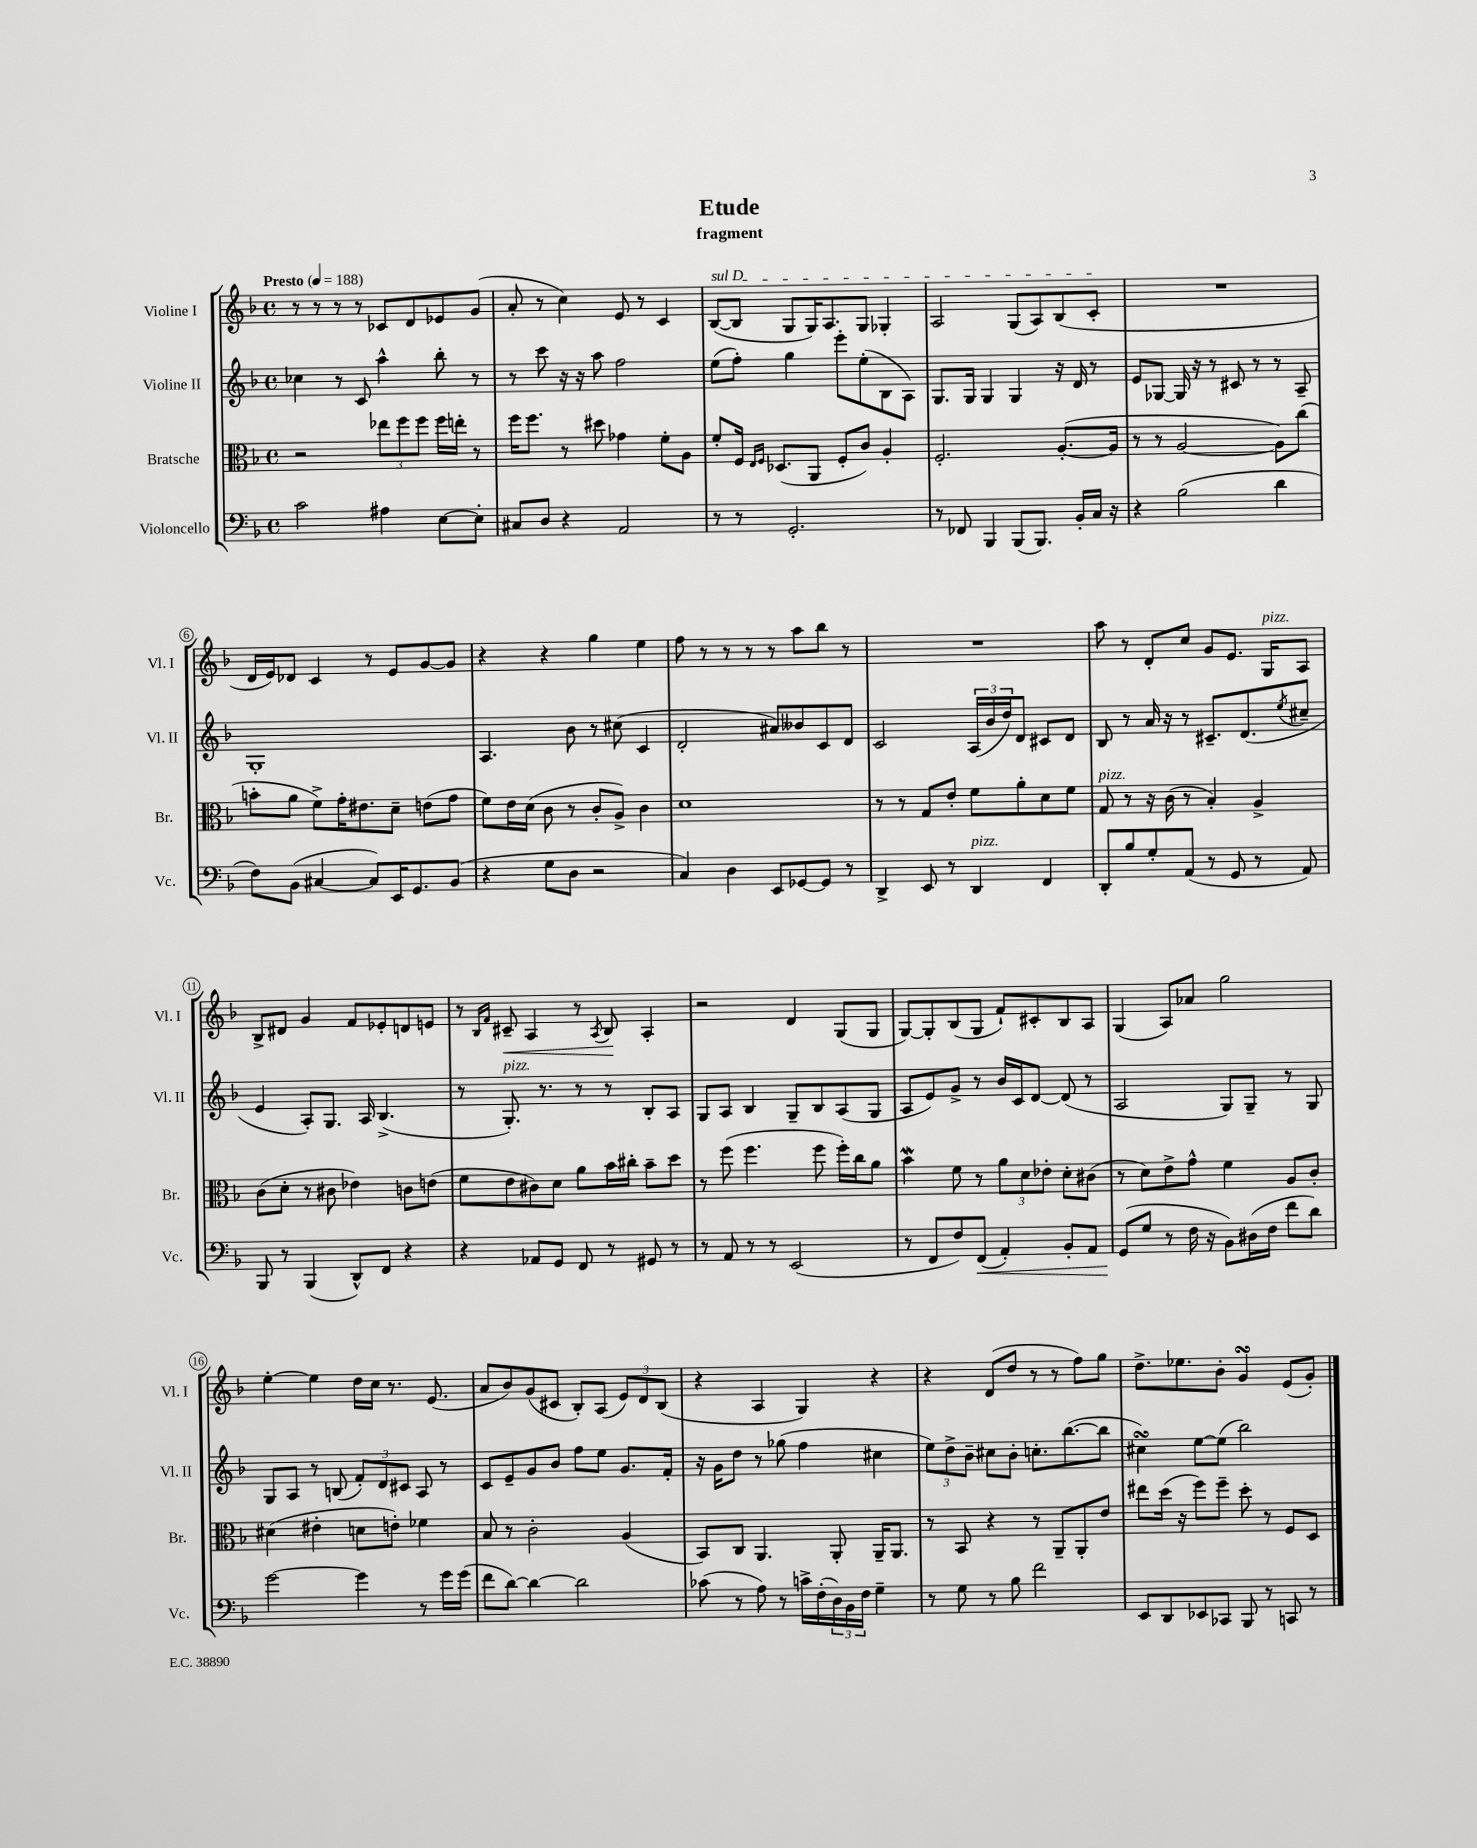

**kern	**kern	**kern	**kern
*staff4	*staff3	*staff2	*staff1
*clefF4	*clefC3	*clefG2	*clefG2
*k[b-]	*k[b-]	*k[b-]	*k[b-]
*M4/4	*M4/4	*M4/4	*M4/4
*met(c)	*met(c)	*met(c)	*met(c)
*MM188	*MM188	*MM188	*MM188
2c	2r	4cc-	8r
.	.	.	8r
.	.	8r	8r
.	.	8c	8r
4A#	12ee-	4aa^^	8c-
.	12ff	.	.
.	.	.	8d
.	12ff	.	.
[8E	16ff	8bb-'	8e-
.	16ee'	.	.
8E']	8r	8r	(8g
=	=	=	=
8C#	16ff	8r	8a'
.	8.ff	.	.
8D	.	8ccc	8r
4r	8r	16r	4cc)
.	.	16r	.
.	8dd#	8aa	.
2AA	4g-	2ff	8e
.	.	.	8r
.	8f'	.	4c
.	8A	.	.
=	=	=	=
8r	8f'	(8ee	([8B-
8r	16F	8ff')	8B-]
.	16qqE	.	.
.	16qqF	.	.
.	(8.D-	.	.
2.GG'	.	4gg	8G
.	8AA	.	16G)
.	.	.	8.A
.	8F'	8eee'	.
.	8c)	(8ee'	8G
.	4A'	8B-	4G-'
.	.	8A)	.
=	=	=	=
8r	2.F'	8.G	2A
8FF-	.	.	.
.	.	16G	.
4BBB-	.	4G	.
(8BBB-	.	4G	(8G
8.BBB-)	.	.	8A)
.	([8.A'	16r	(8B-
16BB-'	.	16d	.
16C	.	8r	8c'
16r	16A]	.	.
=	=	=	=
4r	8r	8e	1r
.	8r	[8G-	.
(2B-	[2A	16G-]	.
.	.	16r	.
.	.	8r	.
.	.	8c#	.
.	.	8r	.
4d	8A])	8r	.
.	(8cc	8A~	.
=	=	=	=
8F)	8b'	1G'	16d
.	.	.	16e)
(8BB-	8a	.	8d-
[4C#	8f^)	.	4c
.	16g'	.	.
.	8.e#	.	.
8C#])	.	.	8r
16EE	8d~	.	8e
8.GG	.	.	.
.	(8e	.	[8g
(8BB-	8g	.	8g]
=	=	=	=
4r	8f)	4.A	4r
.	16e	.	.
.	(16d	.	.
8G	8c	.	4r
8D	8r	8b-	.
2r	8c'	8r	4gg
.	8A^)	(8cc#	.
.	4c	4c	4ee
=	=	=	=
4C)	1d	2d'	8ff
.	.	.	8r
4D	.	.	8r
.	.	.	8r
8EE	.	8a#)	8r
[8GG-	.	8b--	8aa
8GG-]	.	8c	8bb-
8r	.	8d	8r
=	=	=	=
4DD^	8r	2c	1r
.	8r	.	.
8EE	8G	.	.
8r	8e'	.	.
4DD	8f	(24A	.
.	.	24b-	.
.	.	24dd)	.
.	8a'	8d	.
4FF	8d	8c#	.
.	8f	8d	.
=	=	=	=
8DD'	8G	8B-	8aa
8B-	8r	8r	8r
8G'	16r	16a	8d'
.	(16c	16r	.
(8AA	8r	8r	8cc
8r	4B-')	8.c#~	8g
8GG	.	.	8.e
.	.	(8.d	.
8r	4A^	.	.
.	.	.	16G
.	.	8qee	.
8AA)	.	8cc#~	8A
=	=	=	=
8BBB-	(8c	4e	8B-^
8r	8d'	.	8d#
(4BBB-	8r	8A')	4g
.	8c#	8.G	.
8DD^^)	4e-)	.	8f
.	.	16A	.
8FF	.	(4.B-^	8e-'
4r	8c	.	8d
.	(8e	.	8e
=	=	=	=
4r	8f	8r	8r
.	.	.	16qqB-
.	.	.	16qqf
.	8e	8.G')	8c#~
8AA-	8c#)	.	4A
.	.	8.r	.
8GG	8d	.	.
8FF	8a	8r	8r
.	.	.	8qA
8r	16b-	8r	8B-
.	16cc#'	.	.
8GG#	8b-~	8B-'	4A'
8r	8dd	8A	.
=	=	=	=
8r	8r	8G	2r
8AA	(8ff	8A	.
8r	4.ff	4B-	.
8r	.	.	.
(2EE	.	8G~	4d
.	8ff	8B-	.
.	16ff')	(8A	(8G
.	16cc	.	.
.	8a	8G	8G
=	=	=	=
8r	4b-	8A	[8G)
8FF	.	8e)	8G']
8F)	8f	8g^	(8B-
(8FF	8r	8r	8G
4AA')	12a	16b-	8f`)
.	.	16c	.
.	12d	.	.
.	.	[8d	8c#'
.	12e-'	.	.
8BB-'	8d'	(8d]	8B-
8AA	(8c#	8r	8A
=	=	=	=
(8GG	8r	2A	(4G
8G	8d)	.	.
8r	8e^	.	8A)
16F	8g^^	.	8a-
16r	.	.	.
8BB-)	4f	8G)	2gg
(16D#	.	8G~	.
16F	.	.	.
8f	8A	8r	.
8d)	8c'	8G	.
=	=	=	=
[2g	(4d#	8G	[4ee'
.	.	8A	.
.	4e#'	8r	4ee]
.	.	(8B	.
4g]	8d	12f')	16dd
.	.	.	16cc
.	.	12d	.
.	8e')	.	8.r
.	.	12c#	.
8r	4f-	8A	.
.	.	.	(8.e
16g	.	8r	.
(16g	.	.	.
=	=	=	=
8f	8B-	8c	8a
[8d)	8r	8e~	8b-)
4d_	2c'	8g	(8g
.	.	8b-	8c#
2d]	.	8ff	8B-')
.	.	8ee	(8A
.	(4A	8.g	12e)
.	.	.	12d
.	.	.	(12B-
.	.	16f'	.
=	=	=	=
(8c-	8BB-)	16r	4r
.	.	16g	.
8r	8C	8dd	.
8A)	4.AA	8r	4A
8r	.	(8gg-	.
16c^	.	4ff	4G)
(16F'	.	.	.
24D)	8AA'	.	.
24BB-	.	.	.
24F	.	.	.
4G~	16AA~	4cc#	4r
.	8.AA	.	.
=	=	=	=
8r	8r	12ee)	4r
.	.	12dd^	.
8G	8BB-	.	.
.	.	12b-~	.
8r	4r	8cc#	(8d
8B-	.	8b-'	8dd
2f	8r	8.cc'	8r
.	8AA~	.	8r
.	.	([8.bb-	.
.	8AA'	.	8ff)
.	8e	8bb-]	8gg
=	=	=	=
8EE	8ee#	4cc#)	8.dd^
8DD	(16dd	.	.
.	16r	.	8.ee-
8EE-	8ff)	[8ee	.
8CC-	8ff~	(8ee]	8b-'
8BBB-	8dd'	2bb-)	4g
8r	8r	.	.
8CC	8F	.	(8e
8r	8D	.	8g')
==	==	==	==
*-	*-	*-	*-
